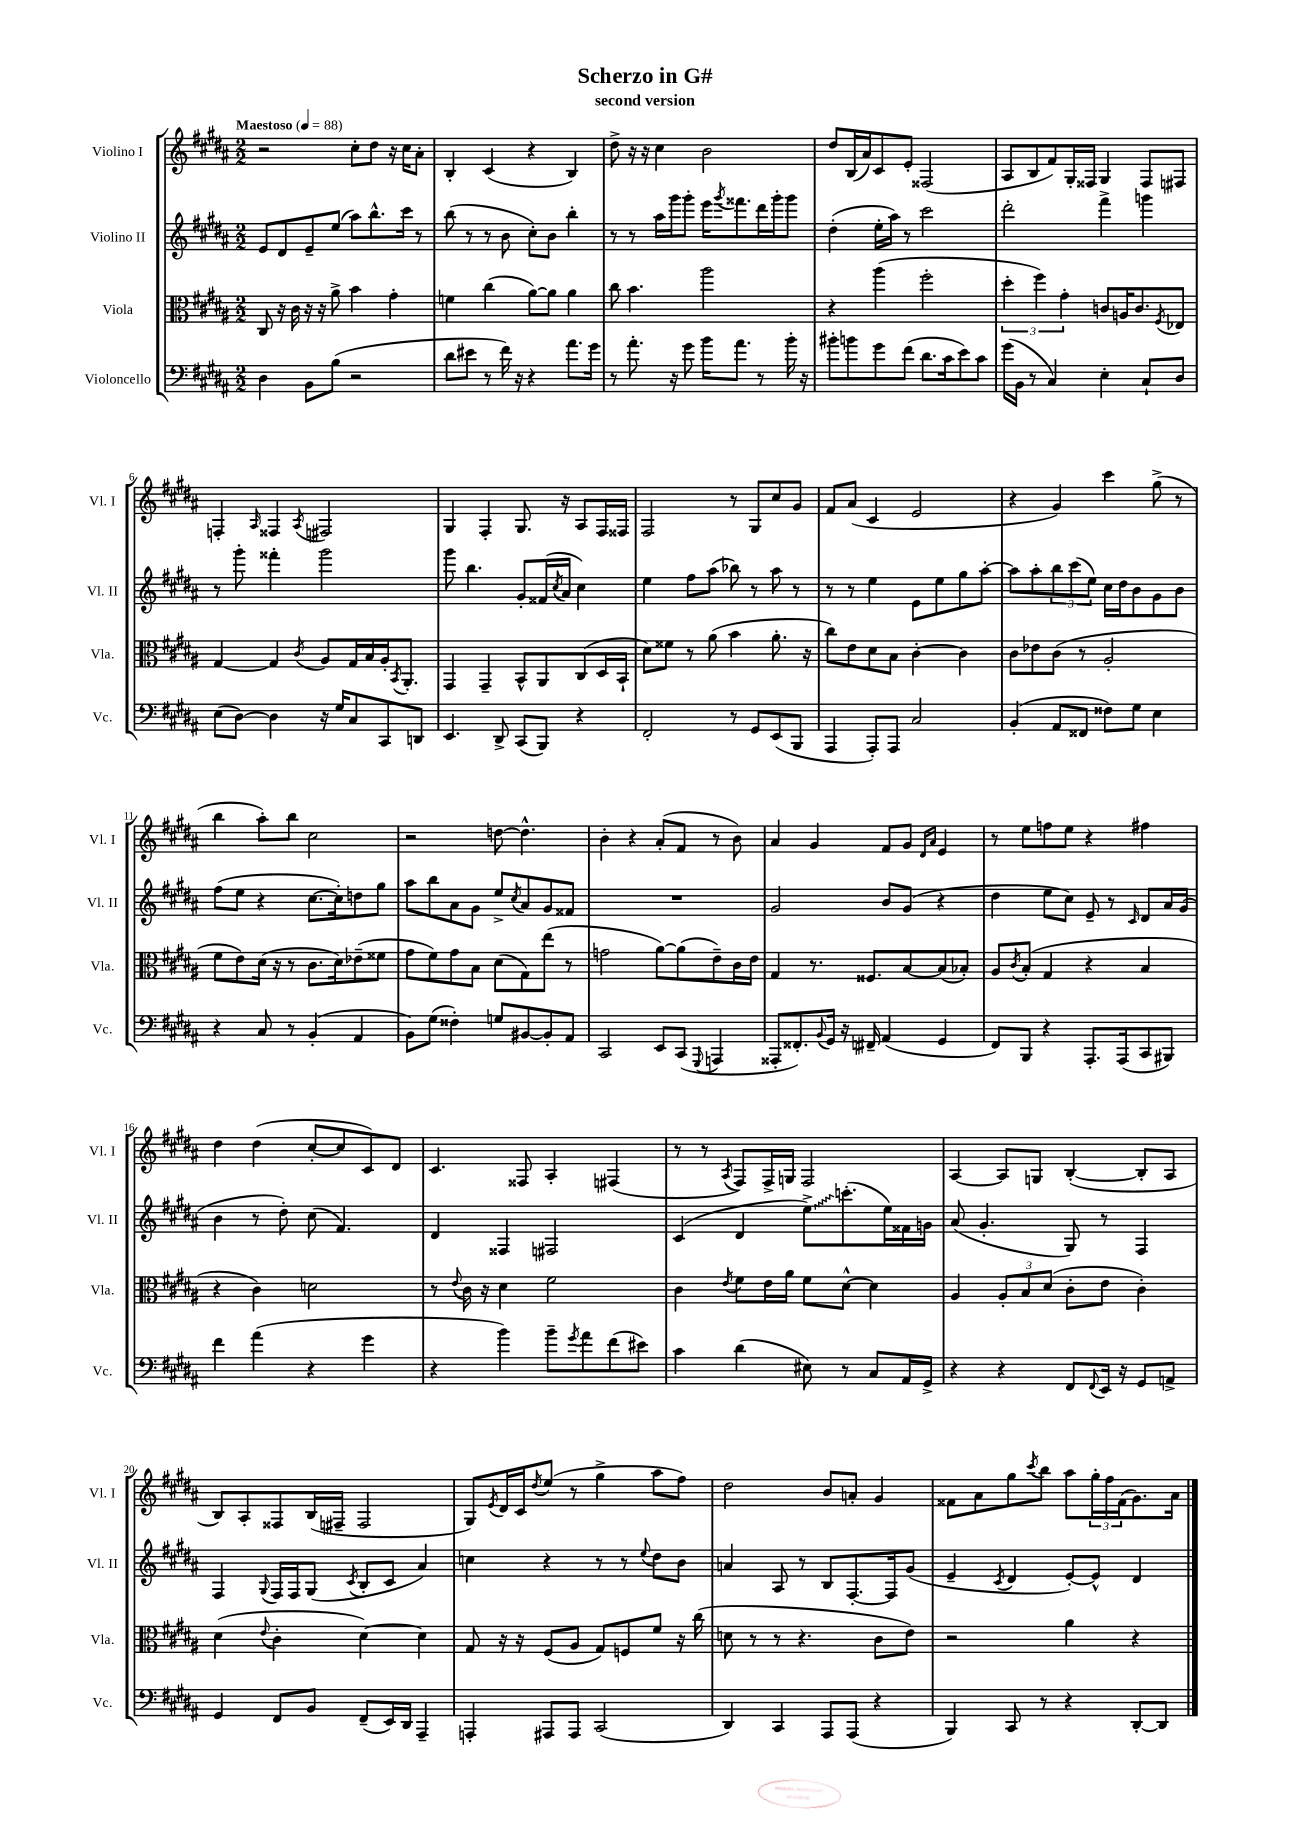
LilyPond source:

\header { title = "Scherzo in G#" subtitle = "second version" }
<<
\new StaffGroup <<
\new Staff = "s0" \with { instrumentName = "Violino I" shortInstrumentName = "Vl. I" } {
    \clef treble \key b \major \numericTimeSignature \time 2/2 \tempo "Maestoso" 4 = 88
    r2 cis''8-. dis''8 r16 cis''16 ais'8-. |
    b4-. cis'4( r4 b4) |
    dis''8-> r16 r16 cis''4 b'2 |
    dis''8 b16( ais'16) cis'8 e'8-. fisis2( |
    ais8 b8 fis'8) gis16-. fisis16 gis4 fisis8 fis8 |
    f4-. \grace { ais16 } fisis4 \acciaccatura { ais8 } fis2 |
    gis4 fis4-. gis8. r16 ais8 fis16 fisis16 |
    fis2 r8 gis8 cis''8 gis'8 |
    fis'8 ais'8( cis'4 e'2 |
    r4 gis'4) cis'''4 gis''8->( r8 |
    b''4 ais''8-.) b''8 cis''2 |
    r2 d''8~ d''4.-^ |
    b'4-. r4 ais'8-.( fis'8 r8 b'8) |
    ais'4 gis'4 fis'8 gis'8 \grace { dis'16 ais'16 } e'4 |
    r8 e''8 f''8 e''8 r4 fis''4 |
    dis''4 dis''4( cis''8~-. cis''8 cis'8) dis'8 |
    cis'4. fisis8 ais4-. fis4( |
    r8 r8 \acciaccatura { ais8 } fis8) fis16-> g16 fis2 |
    ais4~ ais8 g8 b4~-.( b8-. ais8 |
    b8) ais8-. fisis8 b16( fis16-- fis2 |
    gis8) \acciaccatura { e'8 } dis'16 cis'16 \acciaccatura { dis''8 } e''8( r8 gis''4-> ais''8 fis''8) |
    dis''2 b'8 a'8-. gis'4 |
    fisis'8 ais'8 gis''8 \acciaccatura { cis'''8 } b''8 ais''8 \tuplet 3/2 { gis''16-. fis''16 fisis'16( } gis'8.) ais'16 \bar "|." |
}
\new Staff = "s1" \with { instrumentName = "Violino II" shortInstrumentName = "Vl. II" } {
    \clef treble \key b \major \numericTimeSignature \time 2/2
    e'8 dis'8 e'8-- e''8( ais''8) b''8.-^ cis'''16 r8 |
    b''8( r8 r8 b'8 cis''8-.) b'8 b''4-. |
    r8 r8 ais''16 gis'''16 gis'''8-. e'''16 \acciaccatura { gis'''8 } fisis'''8. dis'''16 gis'''16-. gis'''8 |
    dis''4-.( e''16-. ais''16) r8 cis'''2 |
    dis'''2-. fis'''4-> g'''4 |
    r8 gis'''8-. fisis'''4-. gis'''2 |
    gis'''8 b''4. gis'8-. fisis'16( \acciaccatura { cis''8 } ais'16 cis''4) |
    e''4 fis''8 ais''8( bes''8) r8 ais''8 r8 |
    r8 r8 e''4 e'8 e''8 gis''8 ais''8~-. |
    ais''8 ais''8-. \tuplet 3/2 { b''8 cis'''8( e''8) } cis''16 dis''16 b'8 gis'8 b'8 |
    fis''8( e''8 r4 cis''8.~ cis''16-.) d''8 gis''8 |
    ais''8 b''8 ais'8 gis'8 e''8-> \acciaccatura { cis''8 } ais'8 gis'8 fisis'8 |
    R1 |
    gis'2 b'8 gis'8( r4 |
    dis''4 e''8 cis''8) e'8-- r8 \grace { cis'16 } dis'8 ais'16 gis'16( |
    b'4 r8 dis''8-.) cis''8( fis'4.) |
    dis'4 fisis4 fis2 |
    cis'4( dis'4 \once \override Glissando.style = #'zigzag e''8->\glissando) c'''8.-.( e''16) fisis'16 g'16 |
    ais'8( gis'4.-. gis8) r8 fis4 |
    fis4 \appoggiatura { gis8 } fis16 fis16 gis8( \acciaccatura { cis'8 } b8-. cis'8 ais'4) |
    c''4 r4 r8 r8 \appoggiatura { e''8 } dis''8 b'8 |
    a'4 ais8 r8 b8 fis8.~-. fis16 gis'8( |
    e'4-- \acciaccatura { cis'8 } dis'4 e'8~-.) e'8-^ dis'4 \bar "|." |
}
\new Staff = "s2" \with { instrumentName = "Viola" shortInstrumentName = "Vla." } {
    \clef alto \key b \major \numericTimeSignature \time 2/2
    cis8 r16 cis'16 r16 r16 ais'8-> b'4 gis'4-. |
    f'4 cis''4( ais'8~) ais'8 ais'4 |
    cis''8 b'4. ais''2 |
    r4 ais''4( fis''2-. |
    \tuplet 3/2 { dis''4-. fis''4) gis'4-. } c'8 a16 c'8. \acciaccatura { fis8 } ees8 |
    gis4~ gis4 \acciaccatura { cis'8 } ais8 gis16 b16 ais16-. \acciaccatura { b,8 } ais,8.-. |
    gis,4 gis,4-- b,8-^ ais,8 cis8( dis16 b,16-! |
    dis'8) fisis'8 r8 ais'8( b'4 ais'8.-. r16 |
    cis''8) e'8 dis'8 b8 cis'4~-. cis'4 |
    cis'8 ees'8 cis'8( r8 ais2-. |
    fis'8 e'8) dis'16( r16 r8 cis'8. dis'16) ees'8--( fisis'8 |
    gis'8 fis'8) gis'8 b8 dis'8( gis8) e''8( r8 |
    g'2 ais'8~) ais'8( e'8--) cis'16 e'16 |
    gis4 r8. fisis8. b8~ b8( bes8-.) |
    ais8 \acciaccatura { cis'8 } b8-.( gis4 r4 b4 |
    r4 cis'4) d'2 |
    r8 \appoggiatura { e'8 } cis'16 r16 dis'4 fis'2 |
    cis'4 \acciaccatura { e'8 } fis'8 e'16 ais'16 fis'8 dis'8~-^ dis'4 |
    ais4 \tuplet 3/2 { ais8-. b8 dis'8( } cis'8-. e'8 cis'4-.) |
    dis'4( \appoggiatura { e'8 } cis'4-. dis'4~) dis'4 |
    gis8 r16 r16 fis8( ais8 gis8) f8 fis'8 r16 cis''16( |
    d'8 r8 r8 r4. cis'8 e'8) |
    r2 ais'4 r4 \bar "|." |
}
\new Staff = "s3" \with { instrumentName = "Violoncello" shortInstrumentName = "Vc." } {
    \clef bass \key b \major \numericTimeSignature \time 2/2
    dis4 b,8 b8( r2 |
    dis'8 eis'8 r8 fis'16) r16 r4 ais'8. gis'16 |
    r8 ais'8.-. r16 gis'8 b'16 ais'8. r8 b'16-. r16 |
    bis'8-. b'8 gis'8 fis'8( dis'8. cis'16 e'8) cis'8 |
    gis'16( b,16 r8 cis4) e4-. cis8-! dis8 |
    e8( dis8~) dis4 r16 gis16 cis8 cis,8 d,8 |
    e,4. dis,8-> cis,8( b,,8) r4 |
    fis,2-. r8 gis,8 e,8( b,,8 |
    ais,,4 ais,,8-.) ais,,8 cis2 |
    b,4-.( ais,8 fisis,8 fisis8) gis8 e4 |
    r4 cis8 r8 b,4-.( ais,4 |
    b,8) gis8( fisis4-.) g8 bis,8~ bis,8-. ais,8 |
    cis,2 e,8 cis,8( \appoggiatura { gis,,8 } a,,4 |
    aisis,,8-. fisis,8.-.) \appoggiatura { b,8 } gis,16 r16 fis,16-- ais,4( gis,4 |
    fis,8) b,,8 r4 ais,,8.-. ais,,16( cis,8 bis,,8) |
    fis'4 ais'4( r4 gis'4 |
    r4 b'4) b'8-- \acciaccatura { gis'8 } ais'8 fis'8( eis'8) |
    cis'4 dis'4( eis8) r8 cis8 ais,16 gis,16-> |
    r4 r4 fis,8 \appoggiatura { fis,8 } e,16 r16 gis,8 a,8-> |
    gis,4 fis,8 b,8 fis,8--( e,16) dis,16 ais,,4-- |
    a,,4-. ais,,8 ais,,8 cis,2( |
    dis,4) cis,4 ais,,8 ais,,8( r4 |
    b,,4) cis,8 r8 r4 dis,8~-. dis,8 \bar "|." |
}
>>
>>
